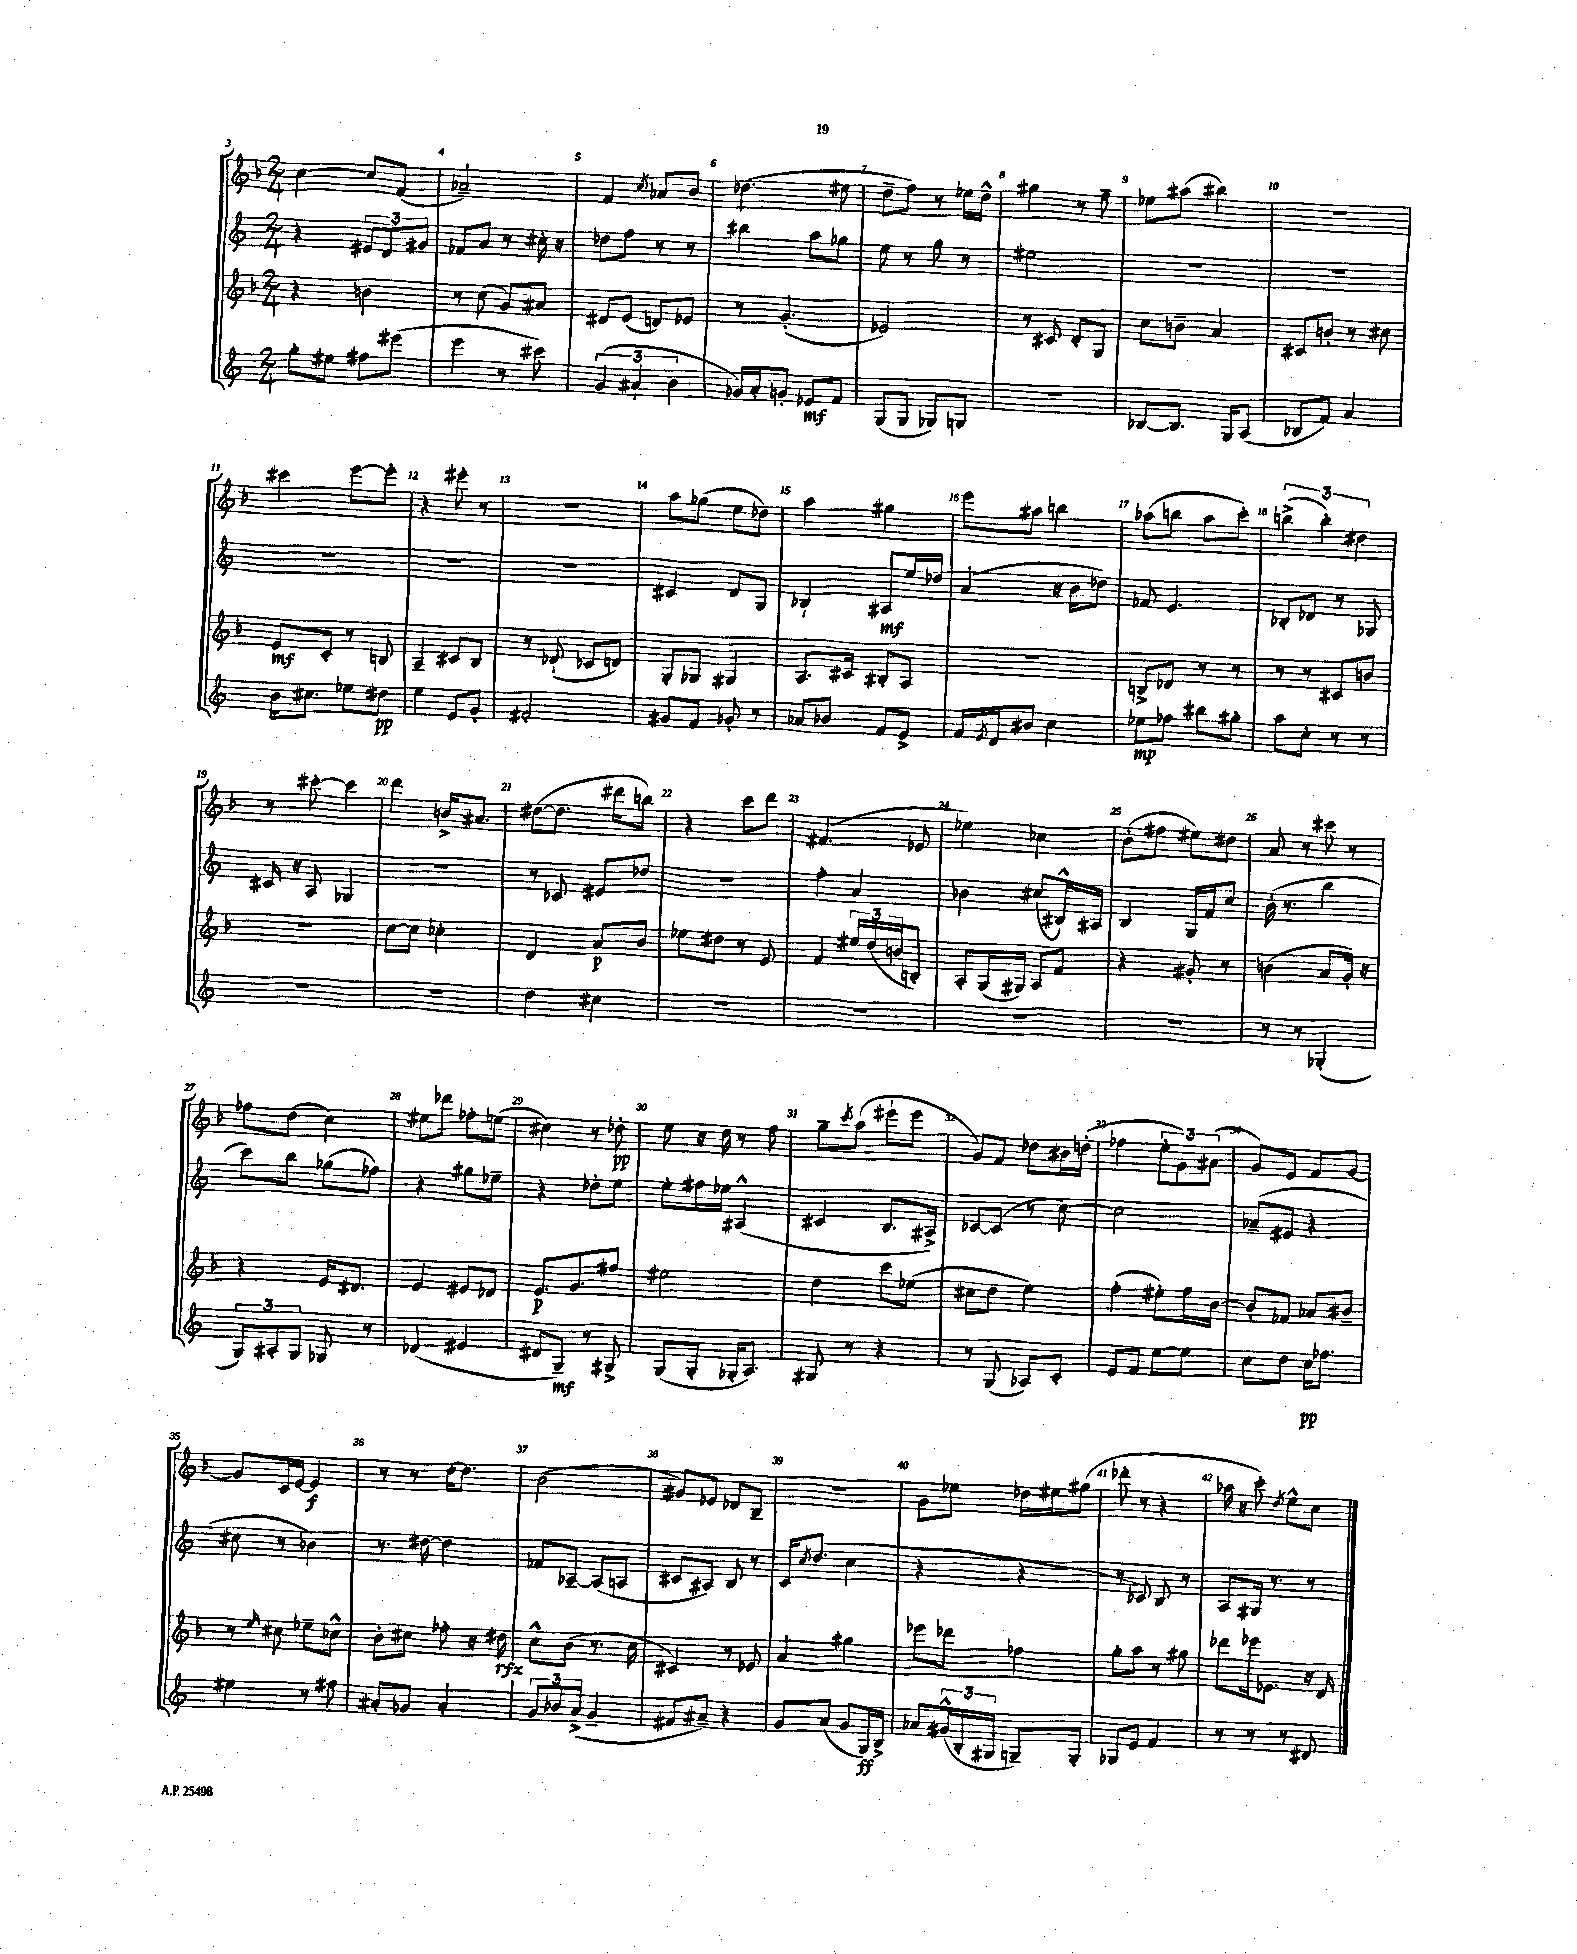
<<
\new StaffGroup <<
\new Staff = "s0" {
    \clef treble \key f \major \numericTimeSignature \time 2/4
    c''4~ c''8 f'8( |
    aes'2--) |
    f'4 \acciaccatura { c''8 } aes'8 bes'8 |
    des''4.( eis''8 |
    d''8-- f''8) r8 ees''16 d''16-^ |
    gis''4 r8 f''8-- |
    ees''8 ais''8( bis''4) |
    R2 |
    cis'''4 e'''8~ e'''8-. |
    r4 eis'''8-. r8 |
    r2 |
    a''8 ges''8( e''8 des''8) |
    a''4 gis''4 |
    e'''8 ais''8 b''4 |
    aes''8( b''8 aes''8 c'''8-.) |
    \tuplet 3/2 { b''4->( b''4-.) dis''4 } |
    r8 cis'''8~-. cis'''4 |
    d'''4 b'16-> ais'8. |
    dis''8~( dis''8. dis'''16 b''8) |
    r4 c'''8 d'''8 |
    fis'4.( ees'8 |
    ees''4) ces''4 |
    bes'8-.( fis''8 eis''8) dis''8 |
    a'8 r8 cis'''8 r8 |
    fes''8 d''8( c''4) |
    eis''8 des'''8 fes''8-. e''8( |
    cis''4) r8 des''8-.\pp |
    e''8 r16 d''16 r8 f''8 |
    g''8-- \acciaccatura { c'''8 } a''8( eis'''8-! eis'''8 |
    g'8) f'8 des''8 bis'16 d''16-.( |
    fes''4 \tuplet 3/2 { e''8-. g'8) ais'8( } |
    g'8) e'8 f'8 g'8~ |
    g'8 c'16 e'16~ e'4\f |
    r8 r8 d''16~ d''8. |
    bes'2( |
    gis'8) ees'8 des'8 bes8-- |
    R2 |
    g'8 ees''8 des''16 eis''16 gis''8( |
    des'''8-. r8 r4 |
    aes''16 r16 c'''8-.) \acciaccatura { d''8 } e''8-^ c''8 \bar "|." |
}
\new Staff = "s1" {
    \clef treble \key c \major \numericTimeSignature \time 2/4
    r4 \tuplet 3/2 { eis'8 d'8 gis'8 } |
    fes'8 a'8 r8 cis''16-. r16 |
    des''8 f''8 r8 r8 |
    bis''4 a''8 ges''8 |
    e''8 r8 g''8 r8 |
    eis''2 |
    R2 |
    R2 |
    R2 |
    R2 |
    R2 |
    cis'4 d'8 g8 |
    bes4-! ais8\mf e''16 des''16 |
    a'4( r16 b'16 des''8) |
    fes'8 e'4. |
    bes8-. des'8 r8 ges8 |
    cis'16 r16 a8 ges4 |
    R2 |
    r8 ces'8 eis'8 des''8 |
    R2 |
    f''4-. a'4 |
    bes'4 cis''8( bis16-^) ais16 |
    b4 g16 f'16 c''8 |
    b'16-.( r8. b''4 |
    c'''8) b''8 ges''8( fes''8) |
    r4 gis''8 ees''8-- |
    r4 des''8-. e''8 |
    e''8-. fis''16 ees''16 ais4-^( |
    cis'4 b8. ais16->) |
    ces'8~ ces'8( r8 c''8~) |
    c''2 |
    aes'8--( eis'8 r4 |
    cis''8 r8 bes'4) |
    r8. dis''16~ dis''4 |
    fes'8 aes8~-- aes8( a8 |
    cis'8 ais8) b8 r8 |
    c'16 \acciaccatura { c''8 } d''8.( c''4 |
    r4 r4 |
    r8 ces'8) b8 r8 |
    a8 gis16 r8. r8 \bar "|." |
}
\new Staff = "s2" {
    \clef treble \key f \major \numericTimeSignature \time 2/4
    r4 b'4 |
    r8 c''8( g'8) ais'8 |
    dis'8 e'8( d'8) ees'8 |
    r8 g'4.-.( |
    ees'2) |
    r8 cis'8 d'8-. g8 |
    c''8 b'8-- a'4 |
    cis'8 b'8-. r8 cis''8 |
    e'8\mf c'8-. r8 b8 |
    a4-- cis'8 bes8 |
    r8 des'8-!( ces'8 d'8) |
    g8-. ges8 gis4 |
    a8. cis'16 bis8-. a8 |
    R2 |
    b8-> des'8 r8 r8 |
    r8 r8 cis'8 b'8 |
    R2 |
    c''8~ c''8 ces''4-. |
    d'4 a'8\p bes'8 |
    ees''8 dis''8 r8 e'8 |
    f'4 \tuplet 3/2 { eis''16 d''16( b'16 } b8-.) |
    a8-. g16( gis16) a8 f'8 |
    r4 gis'8-. r8 |
    b'4( a'8 g'16-.) r16 |
    r4 e'16 dis'8. |
    e'4 eis'8 des'8 |
    e'8.\p g'8. fis''8 |
    eis''2 |
    d''4 c'''8 ees''8( |
    cis''8 d''8 e''4) |
    f''4-.( eis''8-.) f''16 bes'16~ |
    bes'8-. fes'8 aes'8 bis'8-- |
    r8 \grace { e''16 } cis''8 ees''8-- ces''8-^ |
    bes'8-. cis''8 fes''8-. r16 dis''16\rfz |
    c''8-^ bes'8( r8. c''16 |
    cis'4) r8 ees'8 |
    a'4 gis''4 |
    ees'''8 des'''8 fes''4 |
    g''8-. a''8 r8 gis''8 |
    des'''8 ees'''16 ees'8. r16 d'16 \bar "|." |
}
\new Staff = "s3" {
    \clef treble \key c \major \numericTimeSignature \time 2/4
    g''8-. eis''8 fis''8 eis'''8( |
    e'''4 r8 cis'''8) |
    \tuplet 3/2 { g'4( ais'4-! b'4 } |
    ges'16) a'16-. g'8-. ees'8\mf f'8 |
    g8( g8 ges8) g8 |
    R2 |
    bes8~ bes8. g16 a8( |
    bes8 f'8) a'4 |
    b'16 cis''8. ees''8 dis''8\pp |
    e''4 e'8 g'8-. |
    fis'2-. |
    gis'8 f'8 ges'8-. r8 |
    aes'8 bes'8 f'8 e'8-> |
    f'16 \acciaccatura { e'8 } d'16 bis'8 c''4 |
    ees''8\mp fes''8 bis''8 gis''8-. |
    a''8 c''8-. r8 r8 |
    R2 |
    R2 |
    d''4 cis''4 |
    R2 |
    R2 |
    R2 |
    R2 |
    r8 r8 ges4-.( |
    \tuplet 3/2 { g8) ais8-. g8 } ges8 r8 |
    des'4( eis'4 |
    dis'8 g8--\mf) r8 gis8-> |
    g8( g8-. ges16-. a8.) |
    gis8 r8 r4 |
    r8 g8( aes8) c'8-. |
    e'8 f'8 e''8~ e''8 |
    c''8 d''8 c''16\pp fes''8. |
    eis''4 r8 fis''8 |
    ais'8-. ges'8 ais'4-. |
    \tuplet 3/2 { g'8 bes'8 a'8->( } g'4-- |
    fis'8 ais'8--) r4 |
    g'8 a'8( g'8 g16\ff) b16-> |
    aes'8 \tuplet 3/2 { gis'16-^( b16-. gis16 } g8--) g8-. |
    ges8 e'8 f'4 |
    r8 r8 r8 dis'8 \bar "|." |
}
>>
>>
\layout { \context { \Score currentBarNumber = #3 \override BarNumber.break-visibility = ##(#f #t #t) barNumberVisibility = #all-bar-numbers-visible } }
